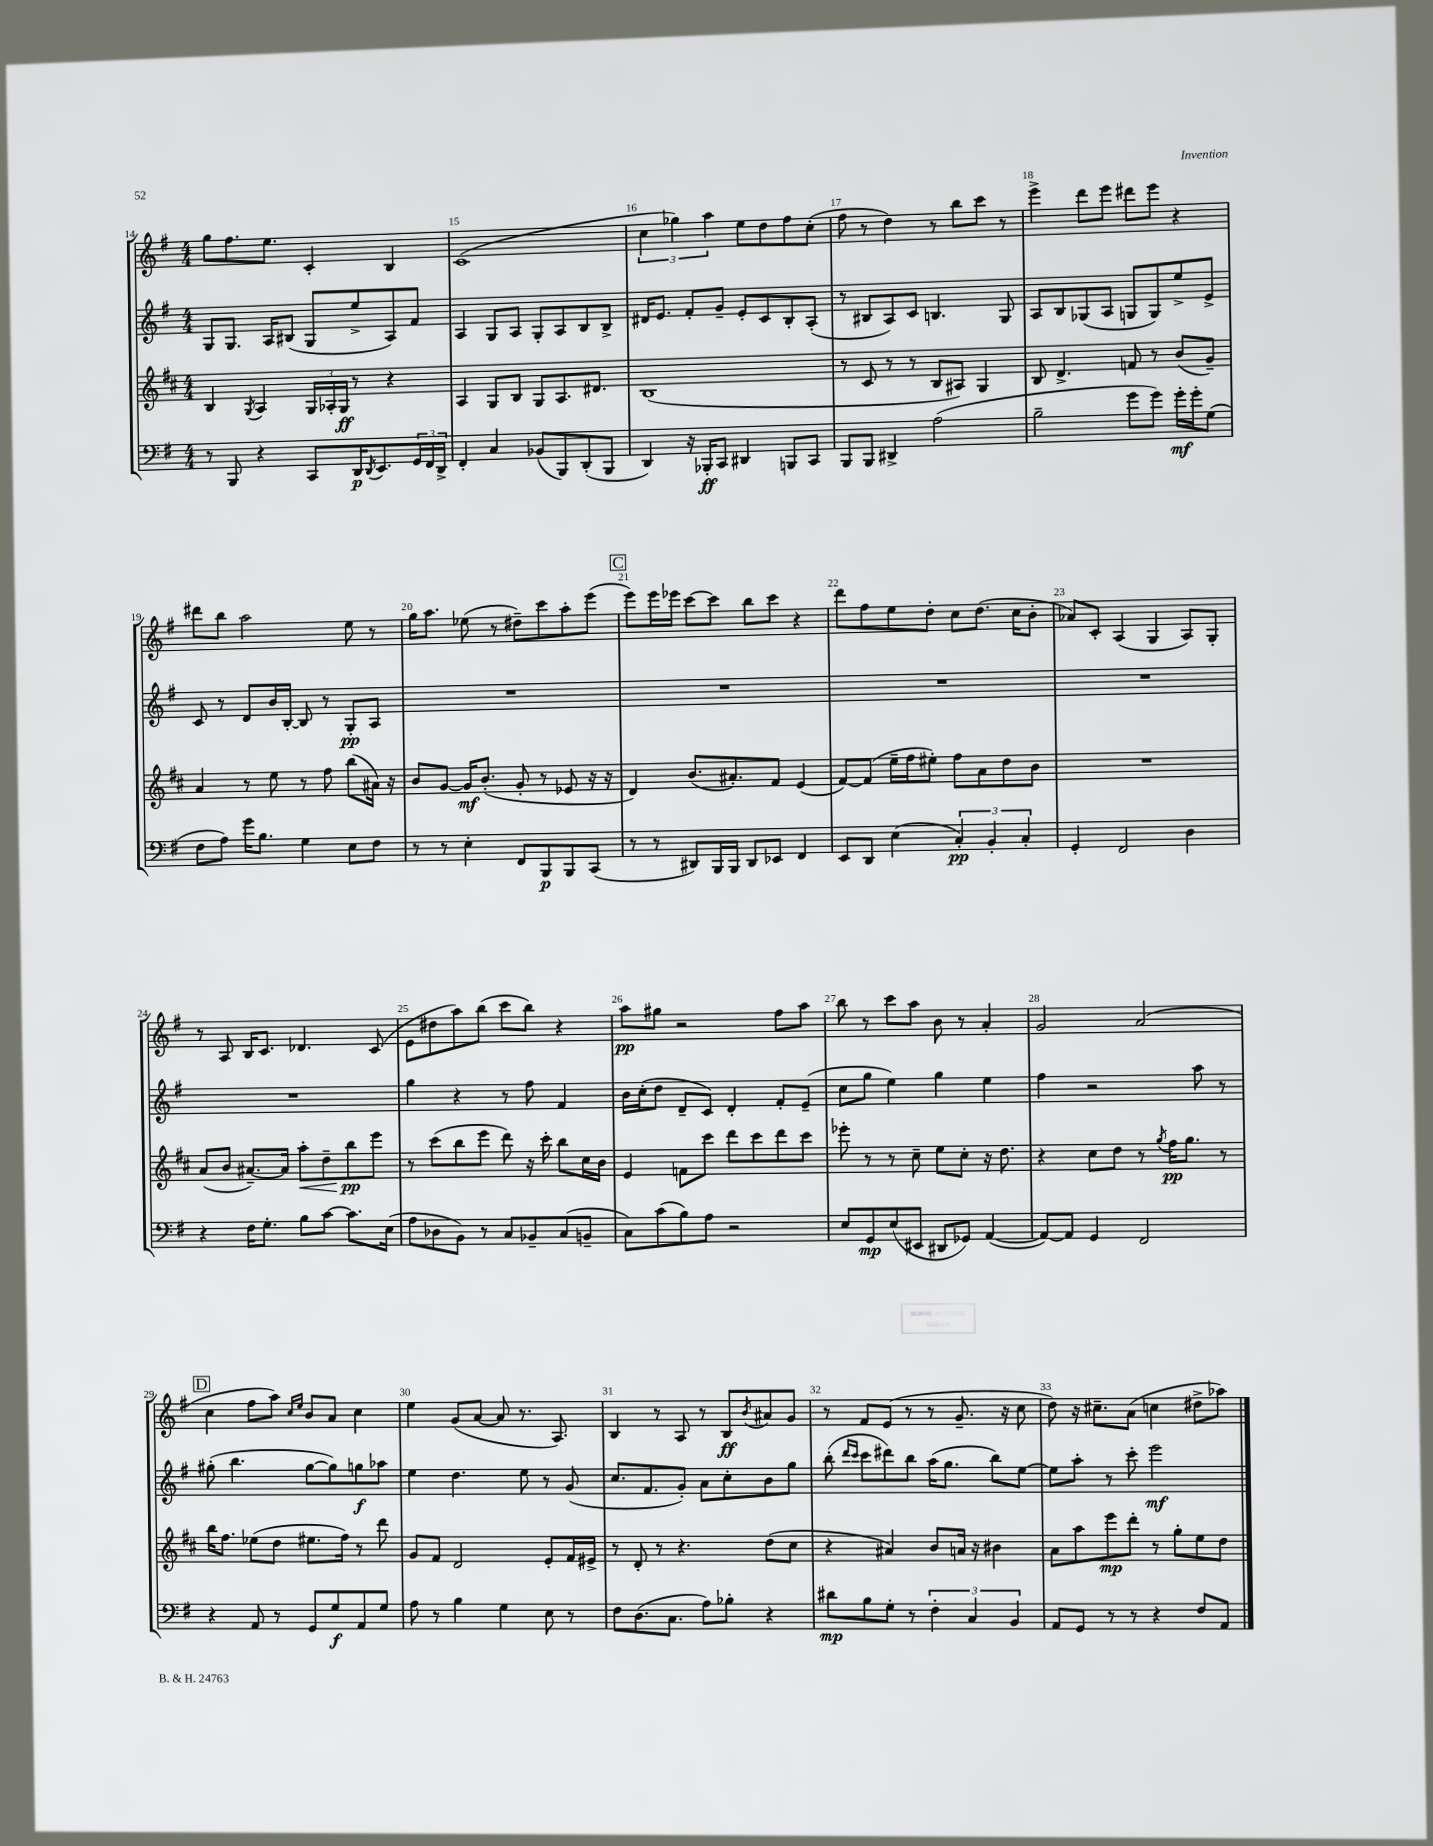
<<
\new StaffGroup <<
\new Staff = "s0" {
    \clef treble \key g \major \numericTimeSignature \time 4/4
    g''8 fis''8. e''8. c'4-. b4 |
    c'1( |
    \tuplet 3/2 { c''4 ges''4) a''4 } e''8 d''8 fis''8 c''8-.( |
    fis''8 r8 d''4) r8 b''8 c'''8 r8 |
    e'''4-> d'''8 e'''8 dis'''8 e'''8 r4 |
    dis'''8 b''8 a''2 e''8 r8 |
    g''16 a''8. ees''8( r8 dis''8--) c'''8 a''8-. e'''8( |
    \mark \markup { \box "C" } e'''8) e'''16 ees'''16 c'''8~ c'''8 b''8 c'''8 r4 |
    d'''8 fis''8 e''8 d''8-. c''8 d''8.( c''16 b'8-. |
    aes'8) c'8-. a4( g4 a8) g8-. |
    r8 a8 b16 c'8. des'4. c'8( |
    e'8 dis''8 a''8) b''8( c'''8 b''8) r4 |
    a''8\pp gis''8 r2 fis''8 a''8 |
    b''8 r8 c'''8 a''8 b'8 r8 a'4-. |
    g'2 a'2( |
    \mark \markup { \box "D" } c''4 fis''8 a''8) \grace { c''16 e''16 } b'8 a'8 c''4 |
    e''4 g'8( a'8~ a'8 r8. a8.) |
    b4 r8 a8 r8 b8\ff \acciaccatura { b'8 } ais'8 g'8 |
    r8 fis'8 e'8( r8 r8 g'8.-- r16 c''8 |
    d''8) r16 cis''8.-- a'8( c''4 dis''8-> aes''8) \bar "|." |
}
\new Staff = "s1" {
    \clef treble \key g \major \numericTimeSignature \time 4/4
    g8 g8. a16 bis8( g8 e''8-> a8) fis'8 |
    a4 g8 a8 g8-. a8 b8 b8-> |
    dis'16 e'8. fis'8-. g'8-- e'8-. c'8 b8-. a8-.( |
    r8 bis8 a8) c'8 b4. g8 |
    a8 b8 ges8( a8 g8 g8) e''8-> e'8-> |
    c'8 r8 d'8 b'16 b16~-. b8 r8 g8-.\pp a8 |
    R1 |
    \mark \markup { \box "C" } R1 |
    R1 |
    R1 |
    R1 |
    g''4 r4 r8 fis''8 fis'4 |
    b'16 c''16-.( d''8 d'8-- c'8) d'4-. fis'8-. e'8--( |
    c''8 g''8 e''4) g''4 e''4 |
    fis''4 r2 a''8 r8 |
    \mark \markup { \box "D" } gis''8-.( b''4. gis''8~ gis''8) g''8\f aes''8 |
    e''4 d''4. e''8 r8 g'8( |
    c''8. fis'8. g'8-.) a'8 c''8-. b'8 g''8 |
    b''8-.( \grace { d'''16 c'''16 } c'''8 dis'''8) b''8 a''16( g''8. b''8) e''8~ |
    e''8 a''8-. r8 c'''8-. e'''2\mf \bar "|." |
}
\new Staff = "s2" {
    \clef treble \key d \major \numericTimeSignature \time 4/4
    b4 \acciaccatura { g8 } a4 \tuplet 3/2 { g16 aes16-. g16\ff } r8 r4 |
    a4 g8 b8 g8 a8. dis'8. |
    b1( |
    r8 cis'8 r8 r8 b8 ais8) g4 |
    b8 d'4.-> f'8 r8 b'8( g'8--) |
    a'4 r8 e''8 r8 fis''8 b''8( ais'16) r16 |
    b'8 g'8~ g'16\mf b'8.-.( g'8-. r8 ees'8 r16 r16 |
    \mark \markup { \box "C" } d'4) b'8.( ais'8.-.) fis'8 e'4( |
    fis'8~) fis'8( e''16-- fis''16 eis''8-.) fis''8 a'8 d''8 b'8 |
    R1 |
    a'8( b'8 ais'8.~--) ais'16 a''8-.\< d''8-- b''8\pp\! e'''8 |
    r8 cis'''8( b''8 e'''8 d'''8) r16 cis'''16-. b''8 cis''16 b'16 |
    e'4 f'8 cis'''8 d'''8 cis'''8 d'''8 cis'''8 |
    ees'''8-. r8 r8 cis''8-- e''8 cis''8-. r16 d''8. |
    r4 cis''8 d''8 r8 \acciaccatura { g''8 } fis''16\pp g''8. r8 |
    \mark \markup { \box "D" } b''16 fis''8. ees''8( d''8 eis''8. fis''16) r8 d'''8 |
    g'8 fis'8 d'2 e'8-. fis'16 eis'16-> |
    r8 d'8-. r8 r4. d''8( cis''8 |
    r4 ais'4) b'8 a'16 r16 bis'4 |
    a'8 a''8 e'''8\mp d'''8-. r8 g''8-. e''8 d''8 \bar "|." |
}
\new Staff = "s3" {
    \clef bass \key g \major \numericTimeSignature \time 4/4
    r8 b,,8 r4 c,8 d,16\p \acciaccatura { d,8 } e,8. \tuplet 3/2 { g,16 fis,16 d,16-> } |
    fis,4-. c4 bes,8( b,,8) d,8-.( b,,8 |
    d,4) r16 bes,,16-.\ff c,8 dis,4 b,,8 c,8 |
    b,,8 b,,8 dis,4-> a2( |
    b2-- g'8 g'8) g'16-.\mf g'16-. g8( |
    fis8 a8) g'16 b8. g4 e8 fis8 |
    r8 r8 e4-. fis,8 b,,8\p b,,8 c,8( |
    \mark \markup { \box "C" } r8 r8 dis,8) b,,16 b,,16 dis,8 ees,8 fis,4 |
    e,8 d,8 e4( \tuplet 3/2 { c4-.\pp) b,4-. c4-. } |
    g,4-. fis,2 d4 |
    r4 fis16 g8.-. b8 c'8~ c'8. e16( |
    a8 des8 b,8) r8 c8 bes,8-- c8( b,8-- |
    c8) c'8( b8) a8 r2 |
    e8 g,8\mp e8( eis,8 dis,8 ges,8) a,4~( |
    a,8~) a,8 g,4 fis,2 |
    \mark \markup { \box "D" } r4 a,8 r8 g,8 g8\f a,8 g8 |
    a8 r8 b4 g4 e8 r8 |
    fis8 d8.( c8. a8) bes8-. r4 |
    dis'8\mp b8 g8-. r8 \tuplet 3/2 { fis4-. c4 b,4 } |
    a,8 g,8 r8 r8 r4 fis8 a,8 \bar "|." |
}
>>
>>
\layout { \context { \Score currentBarNumber = #14 \override BarNumber.break-visibility = ##(#f #t #t) barNumberVisibility = #all-bar-numbers-visible } }
